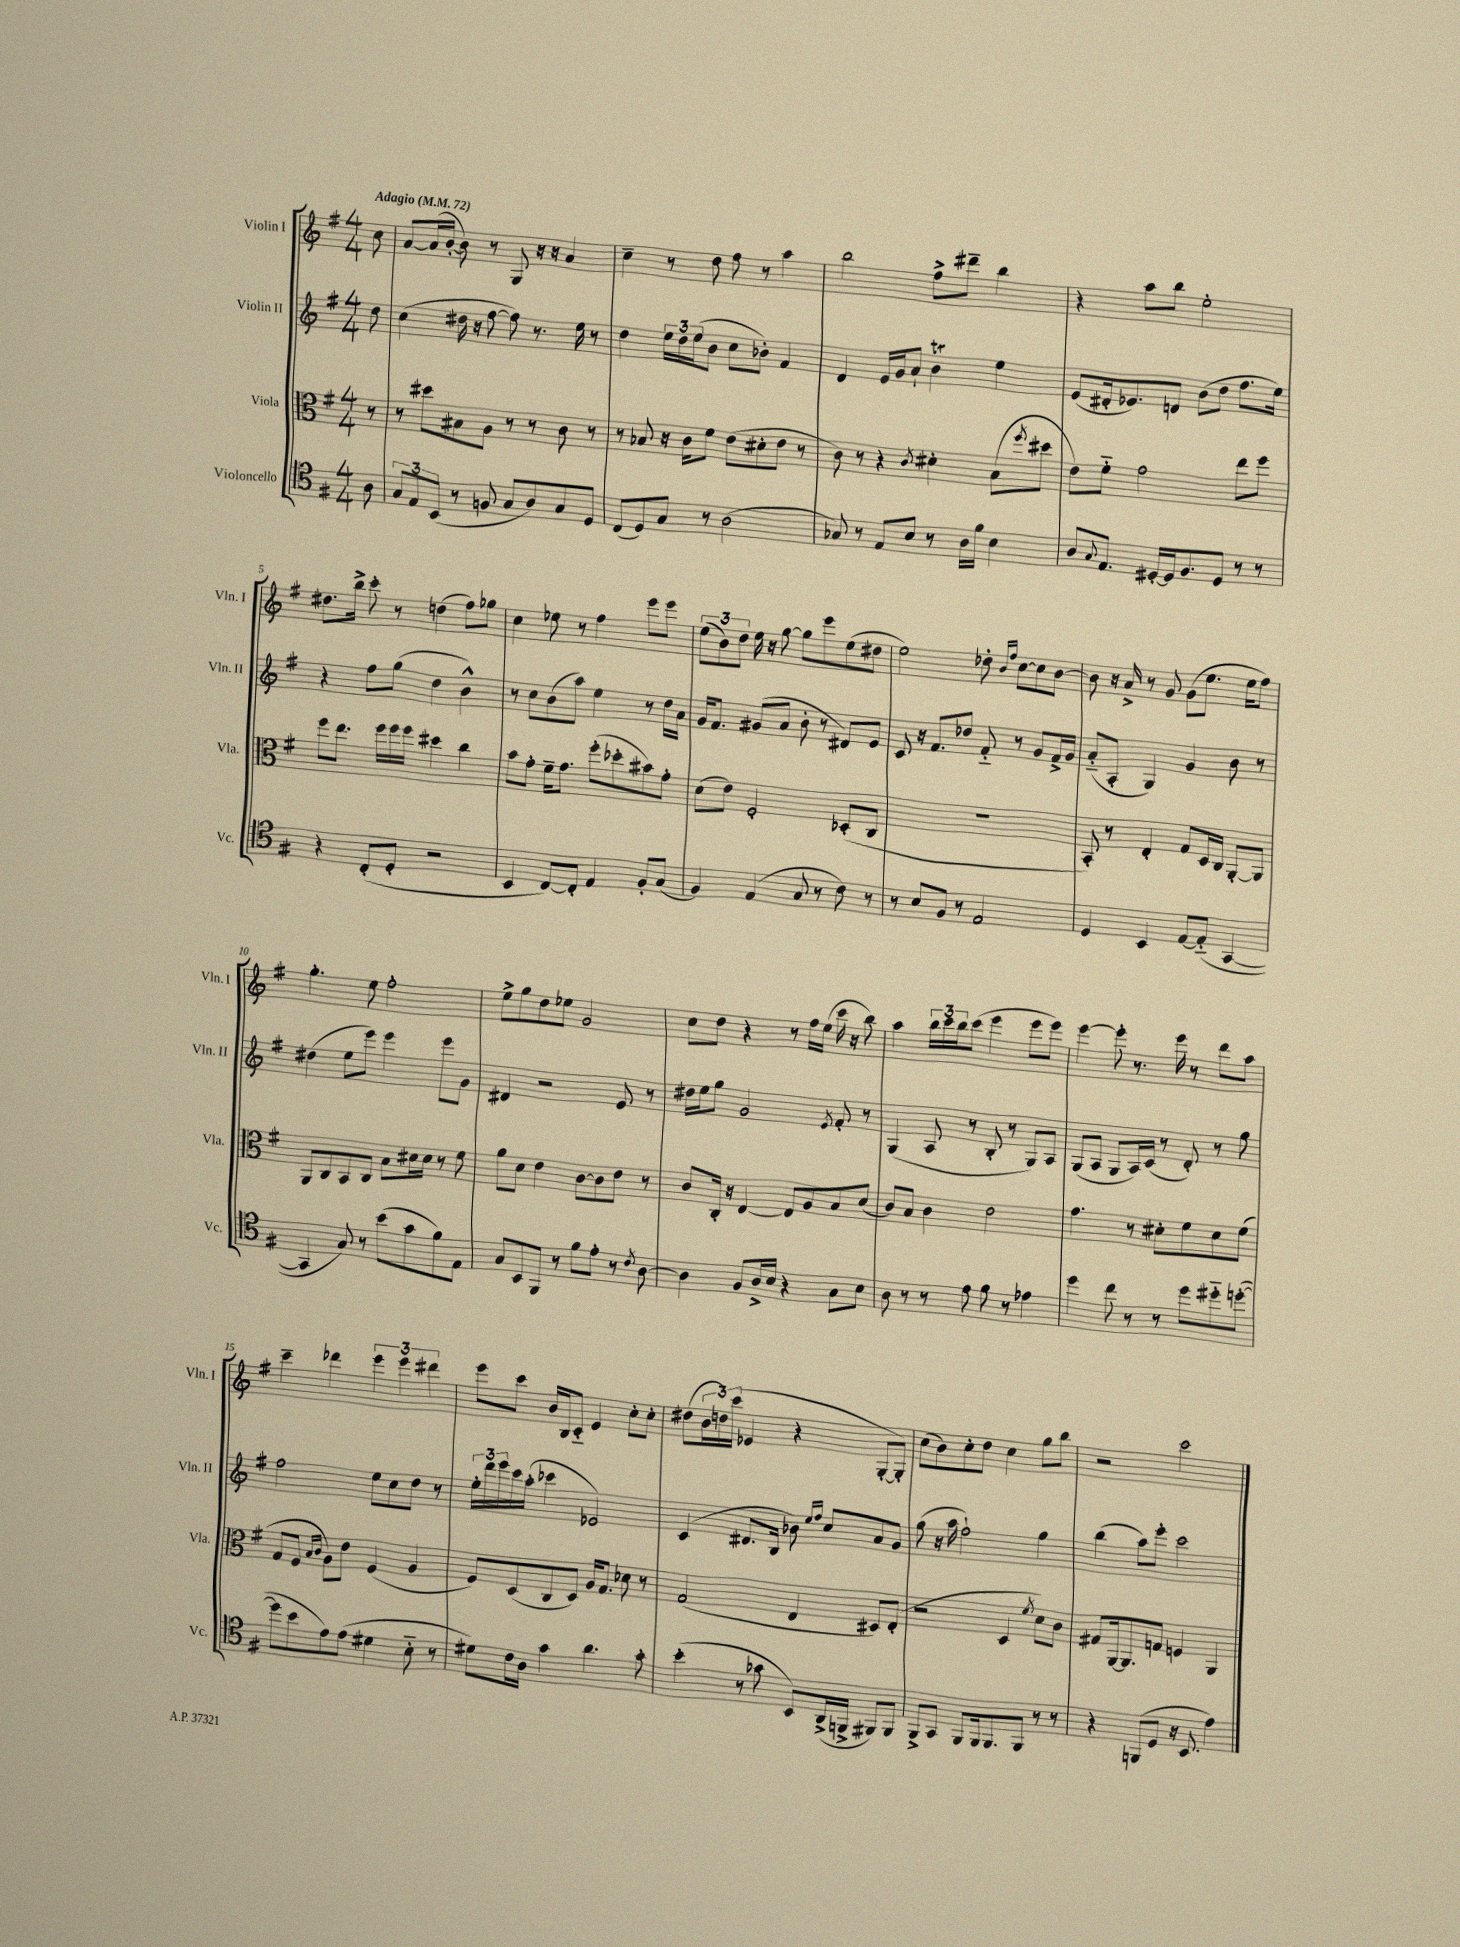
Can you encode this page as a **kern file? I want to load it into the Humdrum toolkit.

**kern	**kern	**kern	**kern
*part4	*part3	*part2	*part1
*staff4	*staff3	*staff2	*staff1
*I"Violoncello	*I"Viola	*I"Violin II	*I"Violin I
*I'Vc.	*I'Vla.	*I'Vln. II	*I'Vln. I
*clefC4	*clefC3	*clefG2	*clefG2
*k[f#]	*k[f#]	*k[f#]	*k[f#]
*M4/4	*M4/4	*M4/4	*M4/4
*MM72	*MM72	*MM72	*MM72
=	=	=	=
!	!	!	!LO:TX:a:B:t=Adagio
8A\	8r	8dd\	8cc\
=1	=1	=1	=1
12G/L	8r	(4cc\	[8a/L
12E/	.	.	.
.	8dd#X\L	.	(16a/L]
(12BB/J	.	.	.
.	.	.	[16b'/JJ
8r	8B#X\	16dd#X\	8b\])
.	.	16r	.
8Fn/	8A\J	[8ff#\	8r
8G/L	8r	8ff#\])	8G/
8A/)	8r	8.r	16r
.	.	.	16r
8G/	8c\	.	4a/
.	.	16ee\	.
8D/J	8r	8r	.
=2	=2	=2	=2
(8C/L	8r	4dd\	4cc~\
8D/)	8B-X/	.	.
8G/J	16r	24ee\LL	8r
.	.	24dd\	.
.	16c\KL	.	.
.	.	(24ee\J	.
8r	8f#\J	8b\J	8dd\
(2A\	(8e\L	8cc\L	8ff#\
.	8d#X'\	8b-X'\J)	8r
.	8e\J	4f#/	4aa\
.	8r	.	.
=3	=3	=3	=3
8G-X/)	8c\)	4d/	2bb\
8r	8r	.	.
8E/L	4r	16e/LL	.
.	.	16g/J	.
8B/J	.	8a`/J	.
.	8qc/	.	.
8r	4d#X'\	4bt\	8ff#^\L
16A\LL	.	.	8ddd#X~\J
16f#\JJ	.	.	.
4B\	(8B\L	4ee\	4bb\
.	8qff#/	.	.
.	8dd#X\J	.	.
=4	=4	=4	=4
8A/L	8e\L)	(8e/L	4r
8qqG/	.	.	.
8.E/J	8f#\J	16d#X'/k	.
.	.	8.e-X/)	.
.	2g\	.	8aa\L
[16D#X'/LL	.	.	.
16D#/J]	.	8dn/J	8bb\J
8.F#/	.	.	.
.	.	(8b\L	2ee'\
8D#/J	.	8dd\J	.
8r	8ee\L	8.ff#\L	.
8r	8ff#\J	.	.
.	.	16ee\Jk)	.
!!LO:LB:g=z
=5	=5	=5	=5
4r	8ff#\L	4r	8.dd#X\L
.	8.ee\J	.	.
.	.	.	16bb^\Jk
(8C'/L	.	8ff#\L	8ccc'\
.	16ff#\LL	.	.
8D'/J	16ff#\	(8gg\J	8r
.	16ff#\JJ	.	.
2r	4dd#X\	4dd\	(4ddn\
.	4cc\	4b^^\)	8ff#\L)
.	.	.	8gg-X\J
=6	=6	=6	=6
4BB/	8b\L	8r	4cc\
.	8g'\J	8cc\L	.
[8C/L)	16f#~\KL	(8b\	8ee-X\
.	8.g\J	.	.
8C'/J]	.	8aa\J)	8r
4E/	(8ff#'\L	4ee\	4ff#\
.	8dd-X'\	.	.
8F#'/L	8b#X\)	8r	8eee\L
(8G/J	8g'\J	16dd\LL	8eee\J
.	.	16a\JJ	.
=7	=7	=7	=7
4F#/)	(8d\L	16g/KL	(12ee\L
.	.	8.f#/J	.
.	.	.	12b\)
.	8e\J)	.	.
.	.	.	12dd\J
(4E/	2F#'/	(8g#X/L	16ee\
.	.	.	16r
.	.	8a/J	[8gg\
8G/	.	8b'\	8gg\L]
8r	.	8r	8eee\
8c\)	(8D-X'/L	8d#X/L)	(8ee\
8r	8C/J	8e/J	8dd#X\J
=8	=8	=8	=8
8r	1r	8c/	2ee\)
8B/L	.	16r	.
.	.	8.f#/L	.
8F#/J	.	.	.
8r	.	8dd-X/J	.
2E/	.	8f#/	8dd-X'\
.	.	.	16qqb/LL
.	.	.	16qqff#/JJ
.	.	8r	[8cc\L
.	.	8g/L	8cc\]
.	.	16f#^/L	[8b\J
.	.	16g/JJ	.
=9	=9	=9	=9
4D/	8BB'/)	(8a/L	8b\]
.	8r	8A'/J	16r
.	.	.	16a^/
4BB/	4E'/	4G/)	8r
.	.	.	8g/
[8E/L	8G/L	4g/	(8g\L
(8E/J]	16D/L	.	8.ee\J
.	16C/JJ	.	.
[4GG/	[8AA'/L	8b\	.
.	.	.	16ee\KL
.	8AA/J]	8r	8ff#\J)
!!LO:LB:g=z
=10	=10	=10	=10
4GG/]	8AA/L	(4dd#X\	4.gg'\
.	8C/	.	.
8G/)	8BB/	8ee\L	.
8r	8C/J	8eee\J)	8ee\
(8b\L	8B\L	4eee\	2ff#'\
8g\	16d#X\L	.	.
.	16d#\JJ	.	.
8f#\)	8r	8eee\L	.
8E\J	8f#\	8g\J	.
=11	=11	=11	=11
8G/L	8a\L	4d#X/	8ee^\L
8BB/	8d\J	.	8gg\
8FF#/J	4e\	2r	8dd\
8r	.	.	8ee-X\J
8f#\L	[8c\L	.	2g/
8e'\J	8c\]	.	.
8r	8e\J	8e/	.
8qc/	.	.	.
[8A\	8r	8r	.
=12	=12	=12	=12
4A\]	8c/L	16dd#X\LL	8cc\L
.	.	16ee\J	.
.	16C'/Jk	8gg\J	8dd\J
.	16r	.	.
8F#/L	[4E/	2g/	4r
16A^/L	.	.	.
16B/JJ	.	.	.
4r	8E/L]	.	8r
.	8A/	.	16ff#\LL
.	.	.	(16ee\JJ
.	.	8qe/	.
8G\L	8B/	8f#'/	16ccc\
.	.	.	16r
8B\J	(8d/J	8r	8bb\)
=13	=13	=13	=13
8A\	8c/L)	(4G/	4aa\
8r	8B/J	.	.
8r	4c\	8A/	24bb\LL
.	.	.	24ccc\
.	.	.	24bb\J
8e\	.	8r	(8ccc\J
8f#\	2e\	8B'/	4eee\
8r	.	8r	.
4e-X\	.	8G/L)	8eee\L
.	.	8A/J	8eee\J)
=14	=14	=14	=14
4dd\	4.g\	(8G/L	[4eee\
.	.	8A/J	.
8cc\	.	8G/L	8eee'\]
8r	8r	16A/L)	8.r
.	.	(16c/JJ	.
8r	8d#X'\L	8r	.
.	.	.	16eee\
8dd\L	8f#\	8d'/)	8r
8dd#X\	8d#\	8r	8ddd\L
([8ddn'\J	(8f#\J	8gg\	8aa\J
!!LO:LB:g=z
=15	=15	=15	=15
8dd\L]	8G/L	2ff#\	4ccc~\
8b\	8F#/J	.	.
.	16qqB/LL	.	.
.	16qqc/JJ	.	.
8e\)	8A\L)	.	4ddd-X\
(8e\J	8e\J	.	.
4d#X\	(4F#/	8ee\L	6eee\
.	.	8cc\	.
.	.	.	6eee\
8B\	4A/	8dd\J	.
.	.	.	6ddd#X\
8r	.	8r	.
=16	=16	=16	=16
8d#X\L)	8F#/L)	24ee'\LL	8eee\L
.	.	24ddd\	.
.	.	24eee\	.
16c\L	(8D/	16ccc\	8ccc\J
16A\JJ	.	(16aa'\JJ	.
4g\	8C/	4ccc-X\	16b/LL
.	.	.	16B/J
.	8D/J)	.	8c/J
4.a\	16A/KL	2e-X/)	4e/
.	8.G/J	.	.
.	8d-X\	.	8cc'\L
8g'\	8r	.	8cc'\J
=17	=17	=17	=17
(4b'\	(2G/	(4c/	(8dd#X\L
.	.	.	24b\L
.	.	.	24ddn\)
.	.	.	(24ccc\JJ
8r	.	8.d#X/L	4e-X/
8g-X\	.	.	.
.	.	16B/Jk	.
8BB/L)	4E/	8b-X\)	4r
.	.	16qqee/LL	.
.	.	16qqff#/JJ	.
(16AA^/L	.	8cc/L	.
16FFn^/JJ	.	.	.
8FF#X/L)	8D#X/L)	8a/	[8G'/L
8FF#/J	(8E'/J	8g/J	8G'/J])
=18	=18	=18	=18
8FF#^/L	2r	(8gg\	(8cc\L
8GG/J	.	16r	8b\)
.	.	16aa\	.
8FF#/L	.	2ff#`\)	8cc'\
16FF#/k	.	.	8dd\J
8.FF#/	.	.	.
.	4D/	.	4cc\
8FF#/J	.	.	.
.	8qf#/	.	.
8r	8d\L)	4gg\	8gg\L
8r	8c\J	.	8bb\J
=19	=19	=19	=19
4r	8G#X/L	(4bb\	2r
.	[16AA/k	.	.
.	8.AA/]	.	.
(8FFn/L	.	8aa\L)	.
8D/J	8Gn/J	8eee'\J	.
16r	4Fn/	2ccc\	2ccc\
8.BB/	.	.	.
4e\)	4AA/	.	.
==	==	==	==
*-	*-	*-	*-
